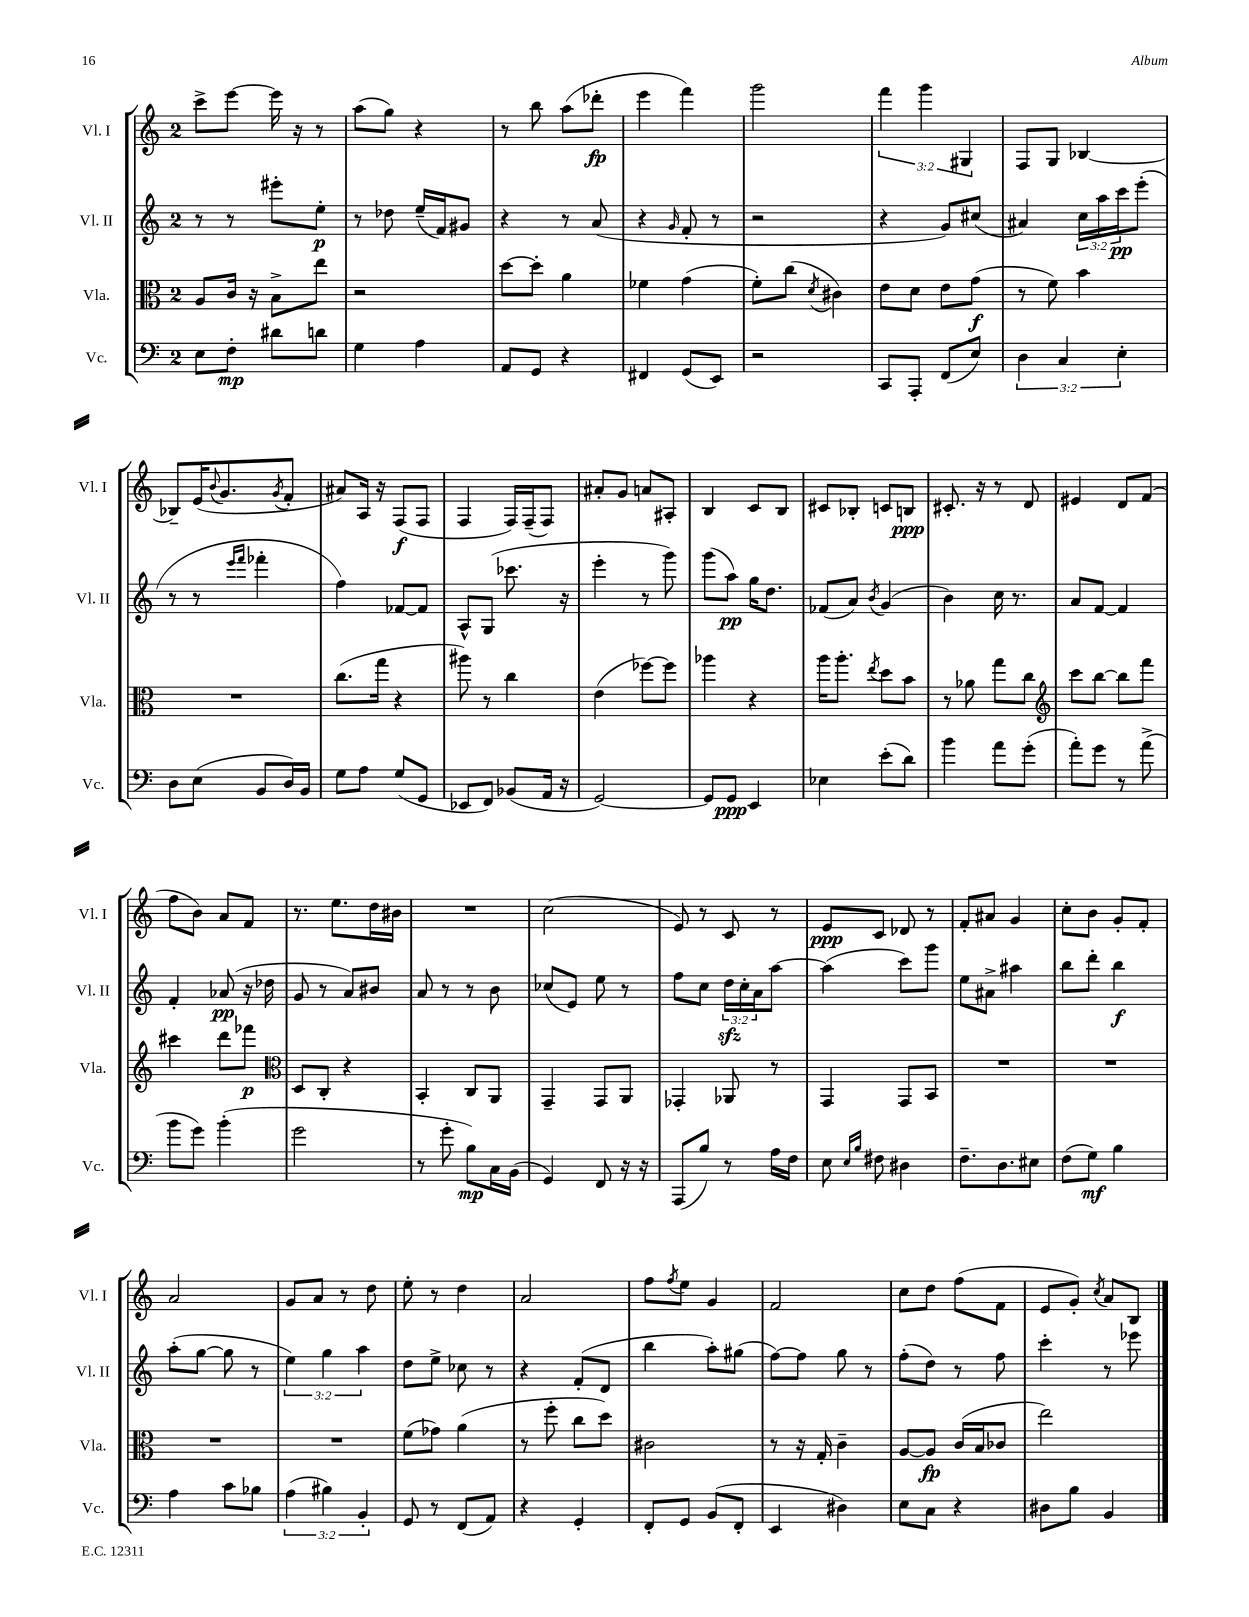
<<
\new StaffGroup <<
\new Staff = "s0" \with { instrumentName = "Vl. I" shortInstrumentName = "Vl. I" } {
    \clef treble \key c \major \once \override Staff.TimeSignature.style = #'single-digit \time 2/4 \override Staff.TupletNumber.text = #tuplet-number::calc-fraction-text
    c'''8-> e'''8~ e'''16 r16 r8 |
    a''8( g''8) r4 |
    r8 b''8 a''8( des'''8-.\fp |
    e'''4 f'''4) |
    g'''2 |
    \tuplet 3/2 { f'''4 g'''4 gis4 } |
    f8 g8 bes4~ |
    bes8-- e'16( \appoggiatura { b'8 } g'8. \acciaccatura { g'8 } f'8-. |
    ais'8) a16 r16 f8\f( f8 |
    f4 f16) f16--( f8) |
    ais'8-. g'8 a'8 ais8-. |
    b4 c'8 b8 |
    cis'8 bes8-. c'8 b8\ppp |
    cis'8.-. r16 r8 d'8 |
    eis'4 d'8 f'8( |
    f''8 b'8) a'8 f'8 |
    r8. e''8. d''16 bis'16 |
    R2 |
    c''2( |
    e'8) r8 c'8 r8 |
    e'8\ppp c'8 des'8 r8 |
    f'8-. ais'8 g'4 |
    c''8-. b'8 g'8-. f'8-. |
    a'2 |
    g'8 a'8 r8 d''8 |
    e''8-. r8 d''4 |
    a'2 |
    f''8 \acciaccatura { f''8 } e''8 g'4 |
    f'2 |
    c''8 d''8 f''8( f'8 |
    e'8 g'8-.) \acciaccatura { c''8 } a'8 b8 \bar "|." |
}
\new Staff = "s1" \with { instrumentName = "Vl. II" shortInstrumentName = "Vl. II" } {
    \clef treble \key c \major \once \override Staff.TimeSignature.style = #'single-digit \time 2/4 \override Staff.TupletNumber.text = #tuplet-number::calc-fraction-text
    r8 r8 eis'''8-. e''8-.\p |
    r8 des''8 e''16--( f'16) gis'8 |
    r4 r8 a'8( |
    r4 \grace { g'16 } f'8-. r8 |
    r2 |
    r4 g'8) cis''8( |
    ais'4) \tuplet 3/2 { c''16 a''16 c'''16\pp } e'''8-.( |
    r8 r8 \grace { e'''16 f'''16 } fes'''4-. |
    f''4) fes'8~ fes'8 |
    a8-^ g8( ces'''8. r16 |
    e'''4-. r8 g'''8) |
    g'''8( a''8\pp) g''16 d''8. |
    fes'8( a'8) \acciaccatura { b'8 } g'4( |
    b'4) c''16 r8. |
    a'8 f'8~ f'4 |
    f'4-. aes'8\pp( r16 des''16 |
    g'8 r8 a'8) bis'8 |
    a'8 r8 r8 b'8 |
    ces''8( e'8) e''8 r8 |
    f''8 c''8 \tuplet 3/2 { d''16\sfz c''16-. a'16 } a''8~ |
    a''4( c'''8) g'''8 |
    e''8 ais'8-> ais''4 |
    b''8 d'''8-. b''4\f |
    a''8-.( g''8~ g''8 r8 |
    \tuplet 3/2 { e''4) g''4 a''4 } |
    d''8 e''8-> ces''8 r8 |
    r4 f'8-.( d'8 |
    b''4 a''8-.) gis''8( |
    f''8~) f''8 g''8 r8 |
    f''8-.( d''8) r8 f''8 |
    c'''4-. r8 ees'''8 \bar "|." |
}
\new Staff = "s2" \with { instrumentName = "Vla." shortInstrumentName = "Vla." } {
    \clef alto \key c \major \once \override Staff.TimeSignature.style = #'single-digit \time 2/4
    a8 c'16 r16 b8-> e''8 |
    r2 |
    d''8~ d''8-. a'4 |
    fes'4 g'4( |
    f'8-.) c''8( \acciaccatura { d'8 } cis'4) |
    e'8 d'8 e'8 g'8\f( |
    r8 f'8) b'4 |
    R2 |
    c''8.( g''16 r4 |
    ais''8) r8 c''4 |
    e'4( fes''8~) fes''8 |
    aes''4 r4 |
    a''16 a''8.-. \acciaccatura { e''8 } d''8 b'8 |
    r8 aes'8 g''8 c''8 |
    \clef treble c'''8 b''8~ b''8 f'''8 |
    cis'''4 d'''8 fes'''8\p |
    \clef alto d8 c8-. r4 |
    b,4-. c8 a,8 |
    g,4-- g,8 a,8 |
    ges,4-. aes,8 r8 |
    g,4 g,8 b,8 |
    R2 |
    R2 |
    R2 |
    R2 |
    f'8( ges'8) a'4( |
    r8 f''8-. c''8 d''8) |
    cis'2 |
    r8 r16 g16-. c'4-- |
    a8~ a8\fp c'16( b16 ces'8 |
    e''2) \bar "|." |
}
\new Staff = "s3" \with { instrumentName = "Vc." shortInstrumentName = "Vc." } {
    \clef bass \key c \major \once \override Staff.TimeSignature.style = #'single-digit \time 2/4 \override Staff.TupletNumber.text = #tuplet-number::calc-fraction-text
    e8 f8-.\mp dis'8 d'8 |
    g4 a4 |
    a,8 g,8 r4 |
    fis,4 g,8( e,8) |
    r2 |
    c,8 a,,8-. f,8( e8) |
    \tuplet 3/2 { d4 c4 e4-. } |
    d8 e8( b,8 d16) b,16 |
    g8 a8 g8( g,8 |
    ees,8 f,8) bes,8( a,16 r16 |
    g,2~) |
    g,8 g,8\ppp e,4 |
    ees4 e'8-.( d'8) |
    b'4 a'8 g'8-.( |
    a'8-.) g'8 r8 a'8->( |
    b'8 g'8) b'4-.( |
    g'2 |
    r8 g'8-. b8\mp) c16 b,16( |
    g,4) f,8 r16 r16 |
    a,,8( b8) r8 a16 f16 |
    e8 \grace { e16 b16 } fis8 dis4 |
    f8.-- d8. eis8 |
    f8( g8\mf) b4 |
    a4 c'8 bes8 |
    \tuplet 3/2 { a4( bis4) b,4-. } |
    g,8 r8 f,8( a,8) |
    r4 g,4-. |
    f,8-. g,8 b,8( f,8-. |
    e,4 dis4) |
    e8 c8 r4 |
    dis8 b8 b,4 \bar "|." |
}
>>
>>
\layout { \context { \Score \remove "Bar_number_engraver" } }
